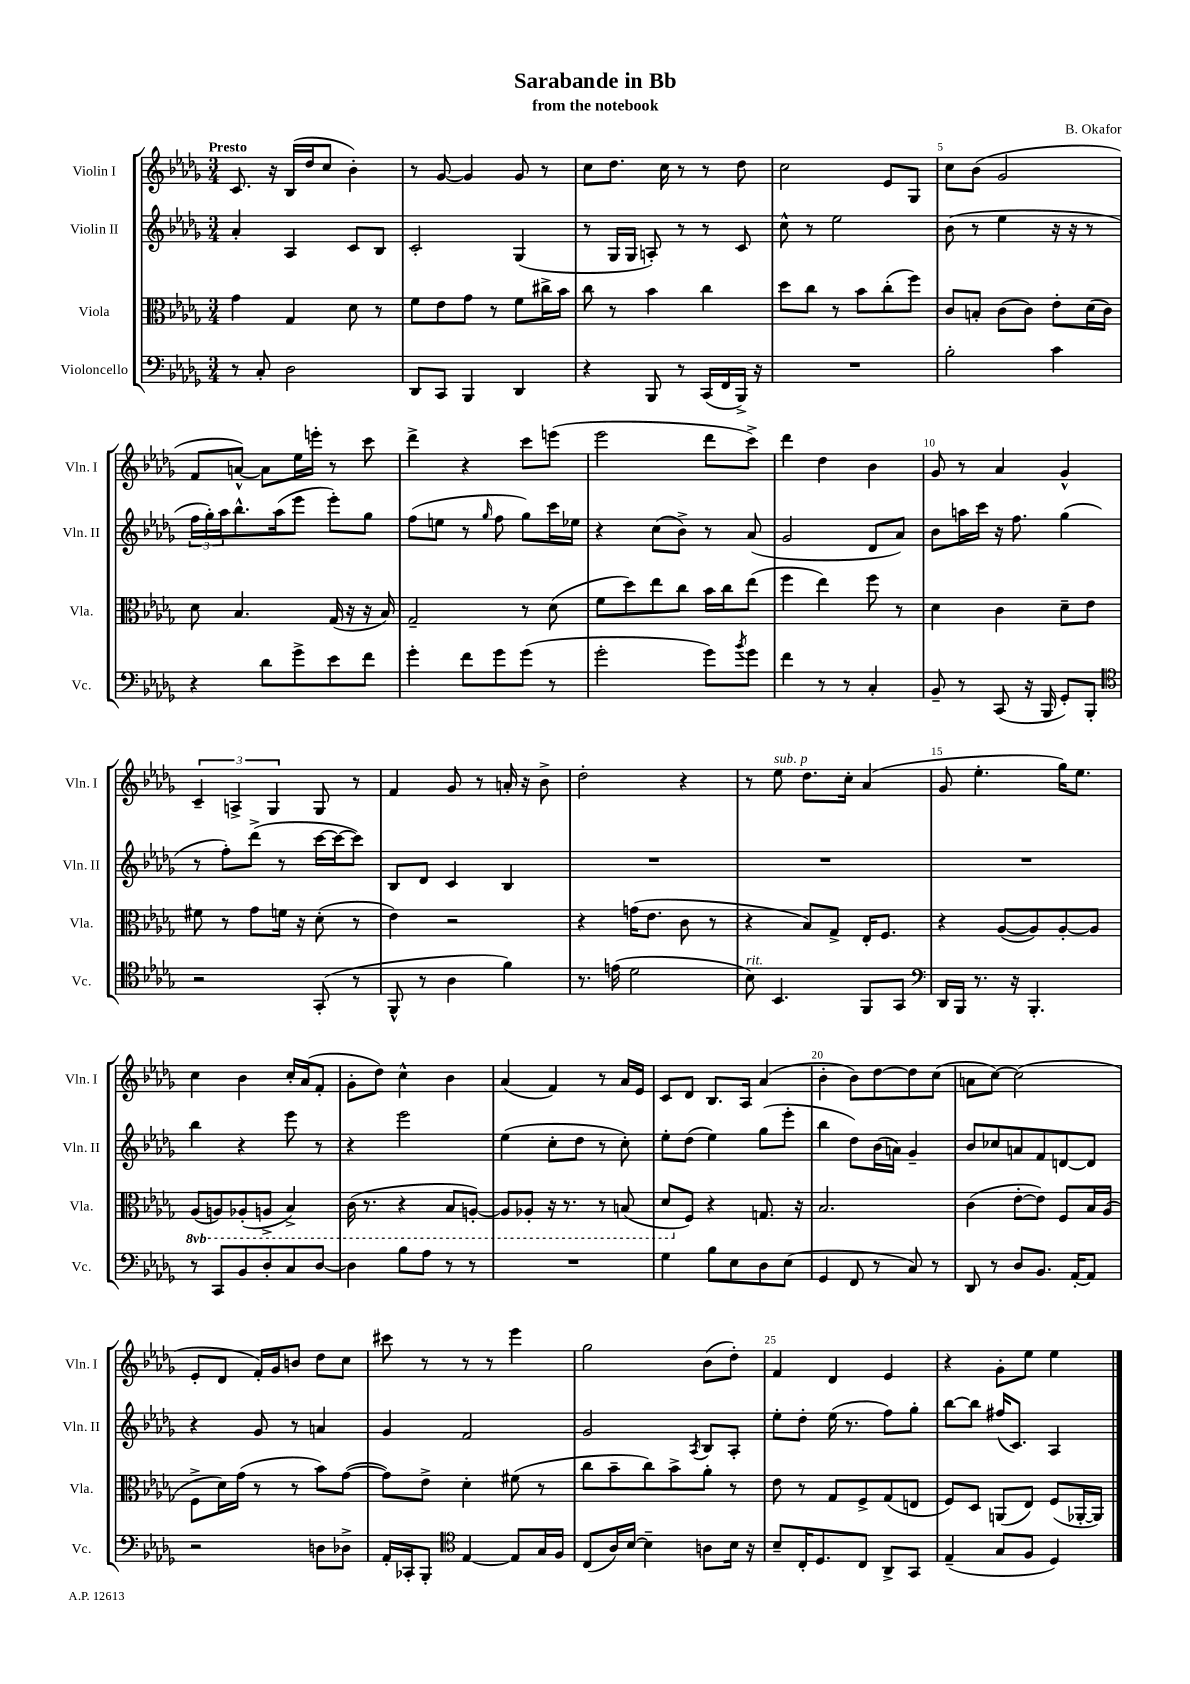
\header { title = "Sarabande in Bb" composer = "B. Okafor" subtitle = "from the notebook" }
<<
\new StaffGroup <<
\new Staff = "s0" \with { instrumentName = "Violin I" shortInstrumentName = "Vln. I" } {
    \clef treble \key des \major \numericTimeSignature \time 3/4 \tempo "Presto"
    c'8. r16 bes16( des''16 c''8 bes'4-.) |
    r8 ges'8~ ges'4 ges'8 r8 |
    c''8 des''8. c''16 r8 r8 des''8 |
    c''2 ees'8 ges8 |
    c''8 bes'8( ges'2 |
    f'8 a'8~-^) a'8 ees''16 e'''16-. r8 c'''8 |
    des'''4-> r4 c'''8 e'''8( |
    ees'''2 des'''8 c'''8->) |
    des'''4 des''4 bes'4 |
    ges'8 r8 aes'4 ges'4-^ |
    \tuplet 3/2 { c'4-- a4-> ges4 } ges8 r8 |
    f'4 ges'8 r8 a'16-. r16 bes'8-> |
    des''2-. r4 |
    r8 ees''8^\markup { \italic "sub. p" } des''8. c''16-. aes'4( |
    ges'8 ees''4.-. ges''16) ees''8. |
    c''4 bes'4 c''16-. aes'16( f'8-. |
    ges'8-. des''8) c''4-^ bes'4 |
    aes'4( f'4) r8 aes'16 ees'16 |
    c'8 des'8 bes8. aes16 aes'4( |
    bes'4-. bes'8) des''8~ des''8 c''8( |
    a'8 c''8~) c''2( |
    ees'8-. des'8 f'16-.) ges'16 b'8 des''8 c''8 |
    cis'''8 r8 r8 r8 ees'''4 |
    ges''2 bes'8( des''8-.) |
    f'4 des'4 ees'4 |
    r4 ges'8-. ees''8 ees''4 \bar "|." |
}
\new Staff = "s1" \with { instrumentName = "Violin II" shortInstrumentName = "Vln. II" } {
    \clef treble \key des \major \numericTimeSignature \time 3/4
    aes'4-. aes4 c'8 bes8 |
    c'2-. ges4( |
    r8 ges16 ges16 a8-.) r8 r8 c'8 |
    c''8-^ r8 ees''2 |
    bes'8( r8 ees''4 r16 r16 r8 |
    \tuplet 3/2 { f''16 ges''16-.) aes''16 } bes''8.-^ aes''16( ees'''8 ees'''8-.) ges''8 |
    f''8( e''8 r8 \grace { ges''16 } f''8 ges''8) c'''16 ees''16 |
    r4 c''8( bes'8->) r8 aes'8( |
    ges'2 des'8 aes'8) |
    bes'8 a''16 c'''16 r16 f''8. ges''4( |
    r8 f''8-.) des'''8->( r8 c'''16~ c'''16~ c'''8) |
    bes8 des'8 c'4 bes4 |
    R2. |
    R2. |
    R2. |
    bes''4 r4 ees'''8 r8 |
    r4 ees'''2 |
    ees''4( c''8-. des''8 r8 c''8-.) |
    ees''8-. des''8( ees''4) ges''8( ees'''8-. |
    bes''4 des''8) bes'16( a'16) ges'4-- |
    bes'8 ces''8 a'8 f'8 d'8~ d'8 |
    r4 ges'8 r8 a'4 |
    ges'4 f'2 |
    ges'2 \acciaccatura { aes8 } bes8 aes8-. |
    ees''8-. des''8-. ees''16( r8. f''8) ges''8-. |
    bes''8~ bes''8 fis''16( c'8.) aes4 \bar "|." |
}
\new Staff = "s2" \with { instrumentName = "Viola" shortInstrumentName = "Vla." } {
    \clef alto \key des \major \numericTimeSignature \time 3/4 \set Staff.ottavationMarkups = #ottavation-simple-ordinals
    ges'4 ges4 des'8 r8 |
    f'8 ees'8 ges'8 r8 f'8 cis''16-> bes'16 |
    c''8 r8 bes'4 c''4 |
    des''8 c''8 r8 bes'8 c''8-.( f''8) |
    c'8 b8-. c'8( c'8) ees'8-. des'16( c'16) |
    des'8 bes4. ges16( r16 r16 bes16) |
    ges2-- r8 des'8( |
    f'8 des''8) ees''8 c''8 bes'16 c''16 ees''8( |
    f''4 ees''4) f''8 r8 |
    des'4 c'4 des'8-- ees'8 |
    fis'8 r8 ges'8 f'16 r16 des'8-.( r8 |
    ees'4) r2 |
    r4 g'16( ees'8. c'8 r8 |
    r4 bes8) ges8-> ees16-. f8. |
    r4 aes8~( aes8) aes8~-. aes8 |
    \ottava #-1 aes,8( a,8) aes,8-.( a,8-> bes,4->) |
    c16( r8. r4 bes,8 a,8~-.) |
    a,8 aes,8-. r16 r8. r8 b,8( |
    des8 \ottava #0 f8) r4 g8. r16 |
    bes2. |
    c'4( ees'8~-. ees'8) f8 bes16 aes16( |
    f8-> des'16) ges'16( r8 r8 bes'8) ges'8~( |
    ges'8) ees'8-> des'4-. fis'8( r8 |
    c''8 bes'8-- c''8) bes'8-> aes'8-. r8 |
    ees'8 r8 ges8 f8-> ges8( e8 |
    f8) des8 a,8( ees8) f8( aes,16~-. aes,16) \bar "|." |
}
\new Staff = "s3" \with { instrumentName = "Violoncello" shortInstrumentName = "Vc." } {
    \clef bass \key des \major \numericTimeSignature \time 3/4
    r8 c8-. des2 |
    des,8 c,8 bes,,4 des,4 |
    r4 bes,,8 r8 c,16( f,16 bes,,16->) r16 |
    R2. |
    bes2-. c'4 |
    r4 des'8 ges'8-> ees'8 f'8 |
    ges'4-. f'8 ges'8 ges'8( r8 |
    ges'2-. ges'8) \acciaccatura { bes'8 } ges'8 |
    f'4 r8 r8 c4-. |
    bes,8-- r8 c,8( r16 bes,,16 ges,8-.) bes,,8-. |
    \clef tenor r2 ges,8-.( r8 |
    f,8-^ r8 aes4 f'4) |
    r8. e'16( des'2 |
    bes8^\markup { \italic "rit." }) bes,4. f,8 ges,8 |
    \clef bass des,16 bes,,16 r8. r16 bes,,4.-. |
    r8 c,8 bes,8 des8-. c8 des8~ |
    des4 bes8 aes8 r8 r8 |
    R2. |
    ges4 bes8 ees8 des8 ees8( |
    ges,4 f,8 r8 c8) r8 |
    des,8 r8 des8 bes,8. aes,16~-. aes,8 |
    r2 d8 des8-> |
    aes,16-. ces,16-. bes,,8-. \clef tenor ees4~ ees8 ges16 f16 |
    c8( aes16) bes16~ bes4-- a8 bes16 r16 |
    bes8-- c16-. des8. c8 aes,8-> ges,8 |
    ees4--( ges8 f8 des4) \bar "|." |
}
>>
>>
\layout { \context { \Score \override BarNumber.break-visibility = ##(#f #t #t) barNumberVisibility = #(every-nth-bar-number-visible 5) } }
